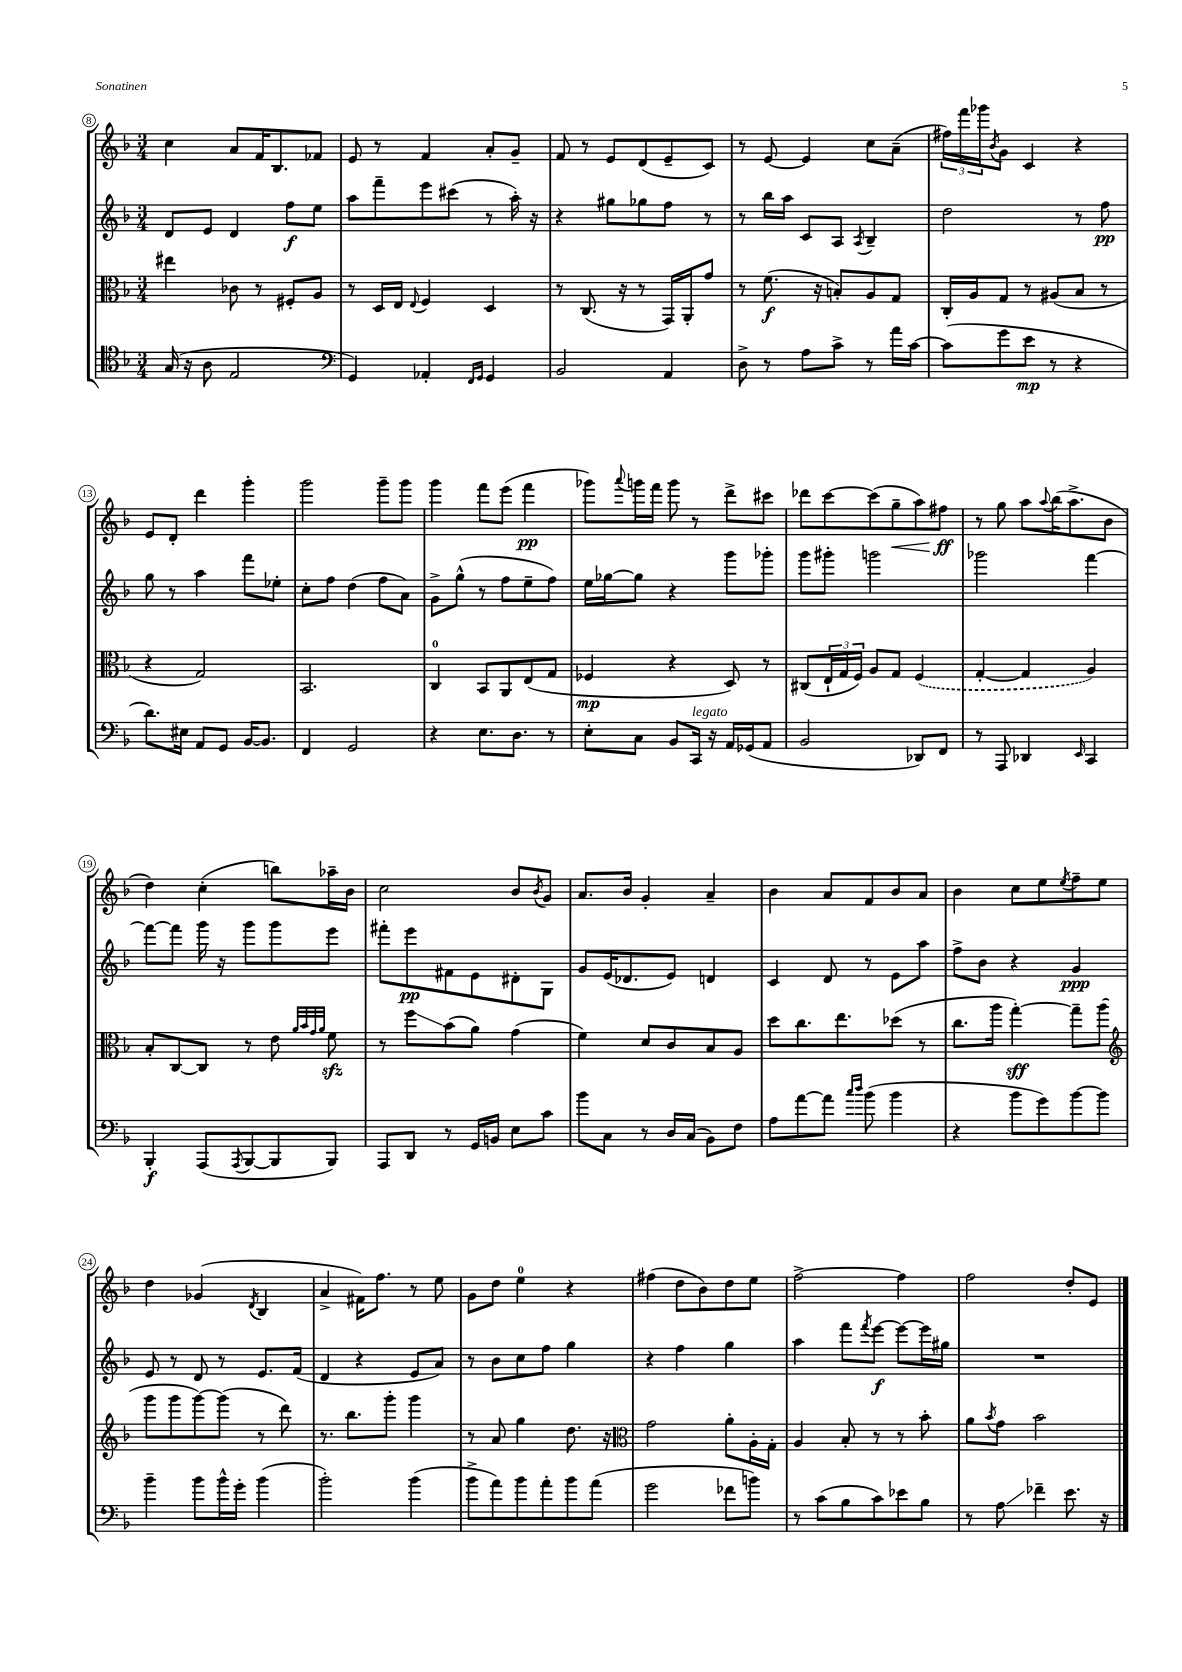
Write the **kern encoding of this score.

**kern	**kern	**kern	**kern
*staff4	*staff3	*staff2	*staff1
*clefC4	*clefC3	*clefG2	*clefG2
*k[b-]	*k[b-]	*k[b-]	*k[b-]
*M3/4	*M3/4	*M3/4	*M3/4
(16G	4ee#	8d	4cc
16r	.	.	.
8A	.	8e	.
2E	8c-	4d	8a
.	8r	.	16f
.	.	.	8.B-
.	8F#'	8ff	.
.	8A	8ee	8f-
=	=	=	=
*clefF4	*	*	*
4GG)	8r	8aa	8e
.	16D	8fff~	8r
.	16E	.	.
.	8qqE	.	.
4AA-'	4F	8eee	4f
.	.	(8ccc#	.
16qqFF	.	.	.
16qqGG	.	.	.
4GG	4D	8r	8a'
.	.	16aa')	8g~
.	.	16r	.
=	=	=	=
2BB-	8r	4r	8f
.	(8.C	.	8r
.	.	8gg#	8e
.	16r	.	.
.	8r	8gg-	(8d
4AA	16GG)	8ff	8e~
.	16AA'	.	.
.	8g	8r	8c)
=	=	=	=
8D^	8r	8r	8r
8r	(8.f	16bb-	[8e
.	.	16aa	.
8A	.	8c	4e]
.	16r	.	.
8c^	8B')	8A	.
.	.	8qA	.
8r	8A	4B-~	8cc
16a	8G	.	(8a~
[16c	.	.	.
=	=	=	=
(8c]	16C'	2dd	24ff#)
.	.	.	24fff
.	16A	.	.
.	.	.	24ggg-
.	.	.	8qb-
8g	8G	.	8g
8e	8r	.	4c
8r	(8A#	.	.
4r	8B-	8r	4r
.	8r	8ff	.
=	=	=	=
8.d)	4r	8gg	8e
.	.	8r	8d'
16E#	.	.	.
8AA	2G)	4aa	4ddd
8GG	.	.	.
[16BB-	.	8fff	4ggg'
8.BB-]	.	.	.
.	.	8ee-'	.
=	=	=	=
4FF	2.BB-	8cc'	2ggg
.	.	8ff	.
2GG	.	(4dd	.
.	.	8ff	8ggg~
.	.	8a)	8ggg
=	=	=	=
4r	4C	8g^	4ggg
.	.	(8gg^^	.
8.E	8BB-	8r	8fff
.	8AA	8ff	(8eee
8.D	.	.	.
.	(8E	8ee~	4fff
8r	8G	8ff)	.
=	=	=	=
8E'	4F-	16ee	8ggg-)
.	.	[16gg-	.
.	.	.	8qqaaa
8C	.	8gg-]	16ggg
.	.	.	16fff
8BB-	4r	4r	8ggg
16CC	.	.	8r
16r	.	.	.
16AA	8D)	8ggg	8ddd^
(16GG-	.	.	.
8AA	8r	8ggg-'	8ccc#
=	=	=	=
2BB-	(8C#	8ggg	8ddd-
.	24E`	8ggg#'	[8ccc
.	24G	.	.
.	24F)	.	.
.	8A	2ggg	(8ccc]
.	8G	.	8gg~
8DD-)	(4F	.	8aa)
8FF	.	.	8ff#
=	=	=	=
8r	[4G'	2ggg-	8r
8AAA	.	.	8gg
4DD-	4G]	.	8aa
.	.	.	8qqaa
.	.	.	(16bb-
.	.	.	8.aa^
16qqEE	.	.	.
4CC	4A)	[4fff	.
.	.	.	8b-
=	=	=	=
4BBB-'	8B-'	8fff_	4dd)
.	[8C	8fff]	.
(8AAA	8C]	16ggg	(4cc'
.	.	16r	.
8qAAA	.	.	.
[8BBB-	8r	8ggg	.
8BBB-]	8e	8ggg	8bb)
.	32qqa	.	.
.	32qqb-	.	.
.	32qqg	.	.
.	32qqa	.	.
8BBB-)	8f	8eee	16aa-~
.	.	.	16b-
=	=	=	=
8AAA	8r	8fff#'	2cc
8DD	8ff	8eee	.
8r	(8b-	8f#	.
16GG	8a)	8e	.
16BB	.	.	.
8E	(4g	8d#'	8b-
.	.	.	8qb-
8c	.	8G	8g
=	=	=	=
8b-	4f)	8g	8.a
8C	.	(16e	.
.	.	8.d-	16b-
8r	8d	.	4g'
16D	8c	8e)	.
(16C	.	.	.
8BB-)	8B-	4d	4a~
8F	8A	.	.
=	=	=	=
8A	8dd	4c	4b-
[8a	8.cc	.	.
8a]	.	8d	8a
.	8.ee	.	.
16qqcc	.	.	.
16qqdd	.	.	.
(8b-	.	8r	8f
4b-	(8dd-	8e	8b-
.	8r	8aa	8a
=	=	=	=
4r	8.cc	8ff^	4b-
.	.	8b-	.
.	16aa	.	.
8b-	[4gg')	4r	8cc
8g)	.	.	8ee
.	.	.	8qee
[8b-	8gg~]	4g	8ff~
8b-]	(8aa	.	8ee
=	=	=	=
*	*clefG2	*	*
4b-~	8ggg	8e	4dd
.	8ggg	8r	.
8b-	[8ggg)	8d	(4g-
16b-^^	(8ggg]	8r	.
16g'	.	.	.
.	.	.	8qd
(4b-	8r	8.e	4B-
.	8ddd)	.	.
.	.	(16f	.
=	=	=	=
2b-')	8.r	4d	4a^
.	8.bb-	.	.
.	.	4r	16f#)
.	.	.	8.ff
.	8ggg'	.	.
(4b-	4ggg	8e	8r
.	.	8a)	8ee
=	=	=	=
8b-^	8r	8r	8g
8a)	8a	8b-	8dd
8b-	4gg	8cc	4ee
8a'	.	8ff	.
8b-	8.dd	4gg	4r
(8a	.	.	.
.	16r	.	.
=	=	=	=
*	*clefC3	*	*
2g	2g	4r	(4ff#
.	.	4ff	8dd
.	.	.	8b-)
8f-	8a'	4gg	8dd
8b)	16A'	.	8ee
.	16G'	.	.
=	=	=	=
8r	4A	4aa	[2ff^
(8c	.	.	.
8B-	8B-'	8fff	.
.	.	8qfff	.
8c)	8r	[8eee	.
8e-	8r	8eee_	4ff]
8B-	8b-'	16eee]	.
.	.	16gg#	.
=	=	=	=
8r	8a	2.r	2ff
.	8qb-	.	.
8A	8g	.	.
4f-~	2b-	.	.
8.e	.	.	8dd'
.	.	.	8e
16r	.	.	.
==	==	==	==
*-	*-	*-	*-
